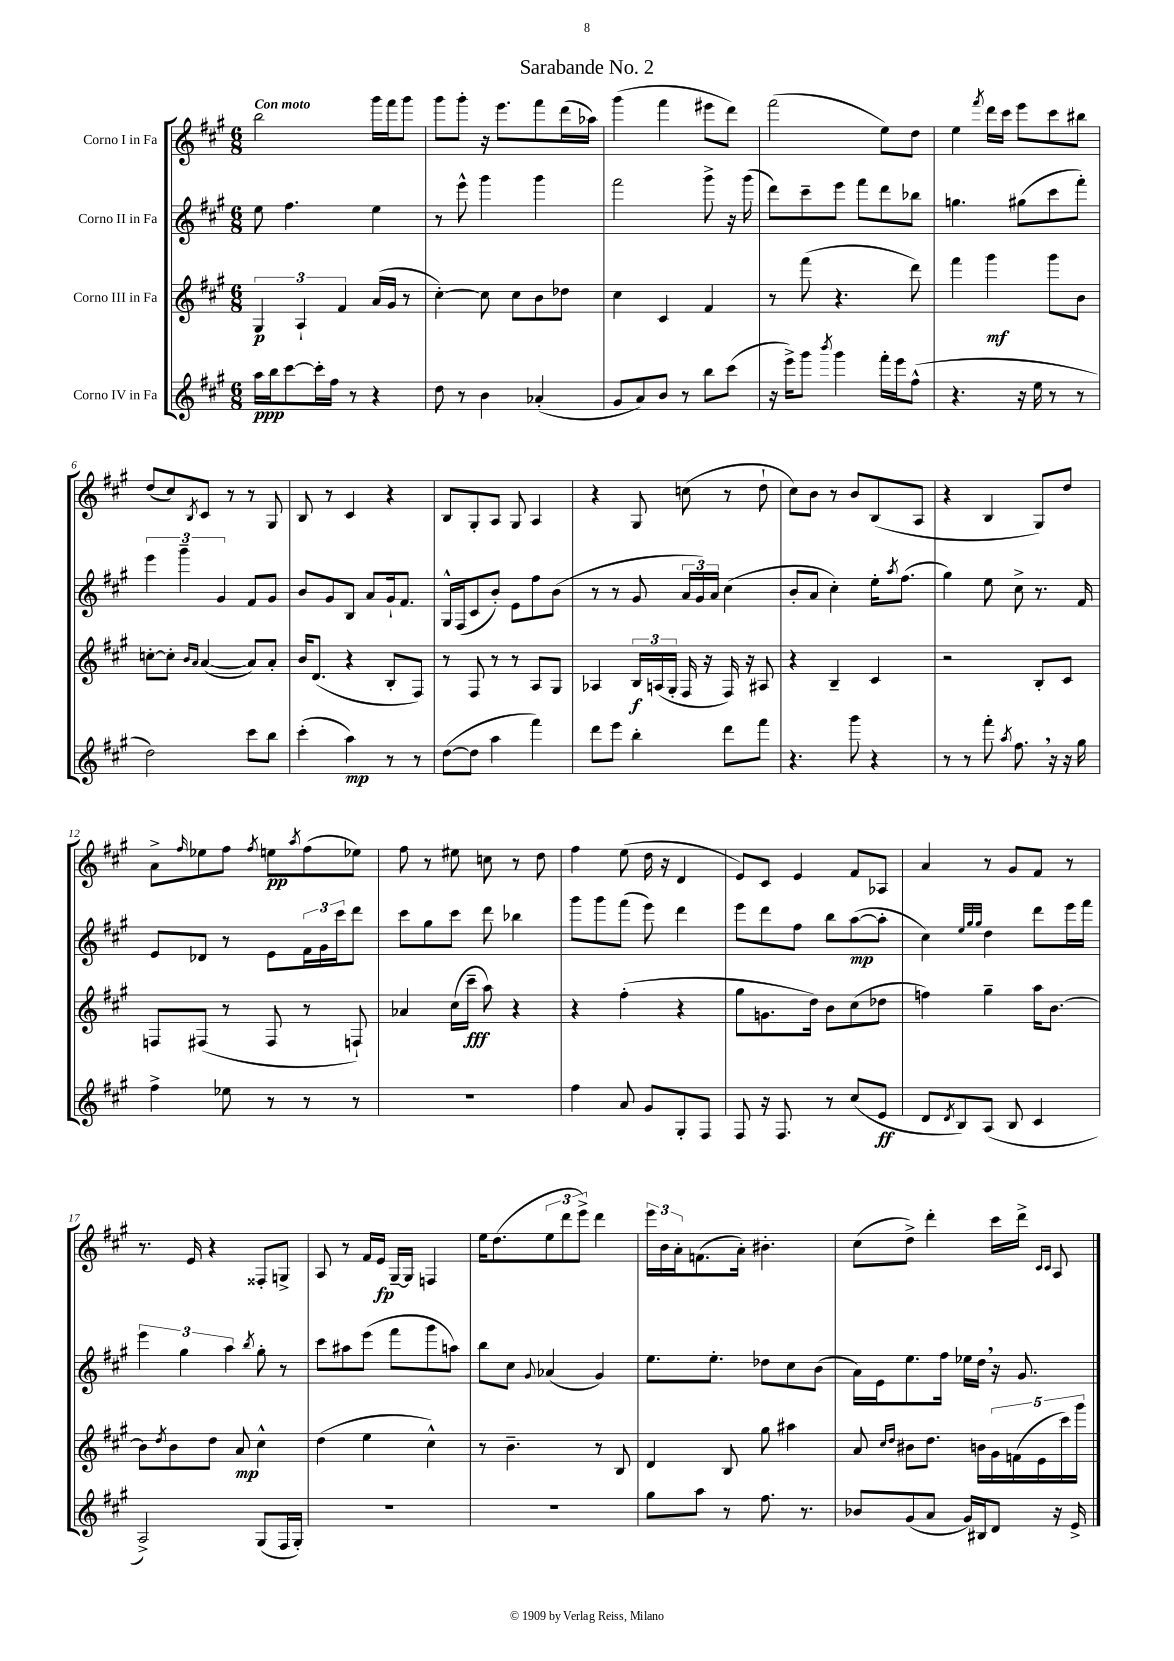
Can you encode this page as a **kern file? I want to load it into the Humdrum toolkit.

**kern	**kern	**kern	**kern
*staff4	*staff3	*staff2	*staff1
*clefG2	*clefG2	*clefG2	*clefG2
*k[f#c#g#]	*k[f#c#g#]	*k[f#c#g#]	*k[f#c#g#]
*M6/8	*M6/8	*M6/8	*M6/8
16aa	6G#	8ee	2bb
16bb	.	.	.
[8ccc#	.	4.ff#	.
.	6A`	.	.
16ccc#']	.	.	.
16ff#	.	.	.
.	6f#	.	.
8r	.	.	.
4r	(16a	4ee	16ggg#
.	16g#	.	16fff#
.	8r	.	8ggg#
=	=	=	=
8dd	[4cc#')	8r	8ggg#
8r	.	8eee^^	8ggg#'
4b	8cc#]	4ggg#	16r
.	.	.	8.eee
.	8cc#	.	.
(4a-'	8b	4ggg#	8fff#
.	8dd-	.	(16ddd
.	.	.	16aa-)
=	=	=	=
8g#	4cc#	2fff#	(4ggg#
8a)	.	.	.
8b	4c#	.	4fff#
8r	.	.	.
8bb	4f#	8ggg#^	8eee#
(8ccc#	.	16r	8ddd)
.	.	(16ggg#	.
=	=	=	=
16r	8r	8ddd)	(2fff#
16eee^)	.	.	.
8ggg#	(8fff#	8ccc#~	.
8qbbb	.	.	.
4ggg#	4.r	8eee	.
.	.	8fff#	.
16fff#'	.	8ddd	8ee)
16eee	.	.	.
(8ff#^^	8ddd)	8bb-	8dd
=	=	=	=
4.r	4fff#	4.gg	4ee
.	.	.	8qfff#
.	4ggg#	.	16ddd
.	.	.	16ccc#
16r	.	(8gg#	8eee
16ee	.	.	.
8r	8ggg#	8ccc#	8ccc#
8r	8b	8fff#')	8bb#
=	=	=	=
2dd)	[8cc'	6eee	(8dd
.	8cc']	.	8cc#)
.	.	6ggg#~	.
.	16qqb	.	.
.	16qqa	.	8qB
.	([4a	.	8c#
.	.	6g#	.
.	.	.	8r
8ccc#	8a])	8f#	8r
8bb	8a'	8g#	8G#
=	=	=	=
(4ccc#'	16b	8b	8B
.	(8.d	.	.
.	.	8g#	8r
4aa)	4r	8B	4c#
.	.	8a	.
8r	8B'	16g#`	4r
.	.	8.f#	.
8r	8F#)	.	.
=	=	=	=
([8dd	8r	16G#^^	8B
.	.	(16F#	.
8dd]	8F#	8c#	8G#'
4aa	8r	8b')	8A
.	8r	8e	8G#
4fff#)	8A	8ff#	4A
.	8G#	(8b	.
=	=	=	=
8ddd	4A-	8r	4r
8eee	.	8r	.
4bb'	24B	8g#	8G#
.	(24A	.	.
.	24G#'	.	.
.	16F#	24a	(8cc
.	.	24g#)	.
.	16r	.	.
.	.	24a	.
8ddd	16F#)	(4cc#	8r
.	16r	.	.
8fff#	8A#	.	8dd`
=	=	=	=
4.r	4r	8b'	8cc#)
.	.	8a	8b
.	4B~	4cc#')	8r
8ggg#	.	.	8b
4r	4c#	16ee'	(8B
.	.	8qaa	.
.	.	(8.ff#	.
.	.	.	8A
=	=	=	=
8r	2r	4gg#)	4r
8r	.	.	.
8fff#'	.	8ee	4B
8qaa	.	.	.
8.ff#	.	8cc#^	.
.	8B'	8.r	8G#)
16r	.	.	.
16r	8c#	.	8dd
16gg#	.	16f#	.
=	=	=	=
4ff#^	8F	8e	8a^
.	.	.	16qqff#
.	(8F#	8d-	8ee-
8ee-	8r	8r	8ff#
.	.	.	8qff#
8r	8F#	8e	8ee
.	.	.	8qaa
8r	8r	24f#	(8ff#
.	.	24g#	.
.	.	24ccc#	.
8r	8F`)	8ddd	8ee-)
=	=	=	=
2.r	4a-	8ccc#	8ff#
.	.	8gg#	8r
.	(16cc#	8ccc#	8ee#
.	16ccc#~	.	.
.	8aa)	8ddd	8cc
.	4r	4bb-	8r
.	.	.	8dd
=	=	=	=
4ff#	4r	8ggg#	4ff#
.	.	8ggg#	.
8a	(4ff#'	(8fff#	(8ee
8g#	.	8eee)	16dd
.	.	.	16r
8G#'	4r	4ddd	4d
8F#	.	.	.
=	=	=	=
8F#	8gg#	8eee	8e)
16r	8.g	8ddd	8c#
8.F#	.	.	.
.	.	8ff#	4e
.	16dd)	.	.
8r	8b	8bb	.
(8cc#	(8cc#	([8aa	8f#
8e	8dd-	8aa']	8A-
=	=	=	=
8d	4ff)	4cc#)	4a
8qd	.	.	.
8B)	.	.	.
.	.	32qqee	.
.	.	32qqgg#	.
.	.	32qqgg#	.
(8A	4gg#~	4dd	8r
8B	.	.	8g#
4c#	16aa	8ddd	8f#
.	[8.b	.	.
.	.	16eee	8r
.	.	16fff#	.
=	=	=	=
2A^)	8b]	6eee	8.r
.	8qdd	.	.
.	8b	.	.
.	.	6gg#	.
.	.	.	16e
.	8dd	.	4r
.	.	6aa	.
.	8a	.	.
.	.	8qbb	.
(8G#	4cc#^^	8gg#'	8F##'
16F#	.	8r	8G^
16G#')	.	.	.
=	=	=	=
2.r	(4dd	8ccc#	8A
.	.	8aa#	8r
.	4ee	(8eee	16f#
.	.	.	16e
.	.	8fff#	[16G#~
.	.	.	16G#]
.	4cc#^^)	8ggg#	4F
.	.	8aa)	.
=	=	=	=
2.r	8r	8bb	16ee
.	.	.	(8.dd
.	4.b~	8cc#	.
.	.	8qqg#	.
.	.	(4a-	12ee
.	.	.	12ddd
.	.	.	12eee^)
.	8r	4g#)	4ddd
.	8B	.	.
=	=	=	=
8gg#	4d	8.ee	24eee
.	.	.	24b
.	.	.	24a'
8aa	.	.	(8.f
.	.	8.ee'	.
8r	8B	.	.
.	.	.	16a')
8.ff#	8gg#	8dd-	4.b#'
.	4aa#	8cc#	.
8.r	.	.	.
.	.	(8b	.
=	=	=	=
8b-	8a	16a)	(8cc#
.	.	16e	.
.	16qqcc#	.	.
.	16qqdd	.	.
(8g#	8b#	8.ee	8dd^)
8a	8.dd	.	4ddd'
.	.	16ff#	.
16g#)	.	16ee-	.
16B#	16b	16dd	.
8d	20g#	16r	16ccc#
.	(20f	.	.
.	.	8.g#	16ddd^
.	20e	.	.
.	.	.	16qqc#
.	.	.	16qqc#
16r	.	.	8A
.	20ccc#)	.	.
16e^	.	.	.
.	20ggg#	.	.
==	==	==	==
*-	*-	*-	*-
